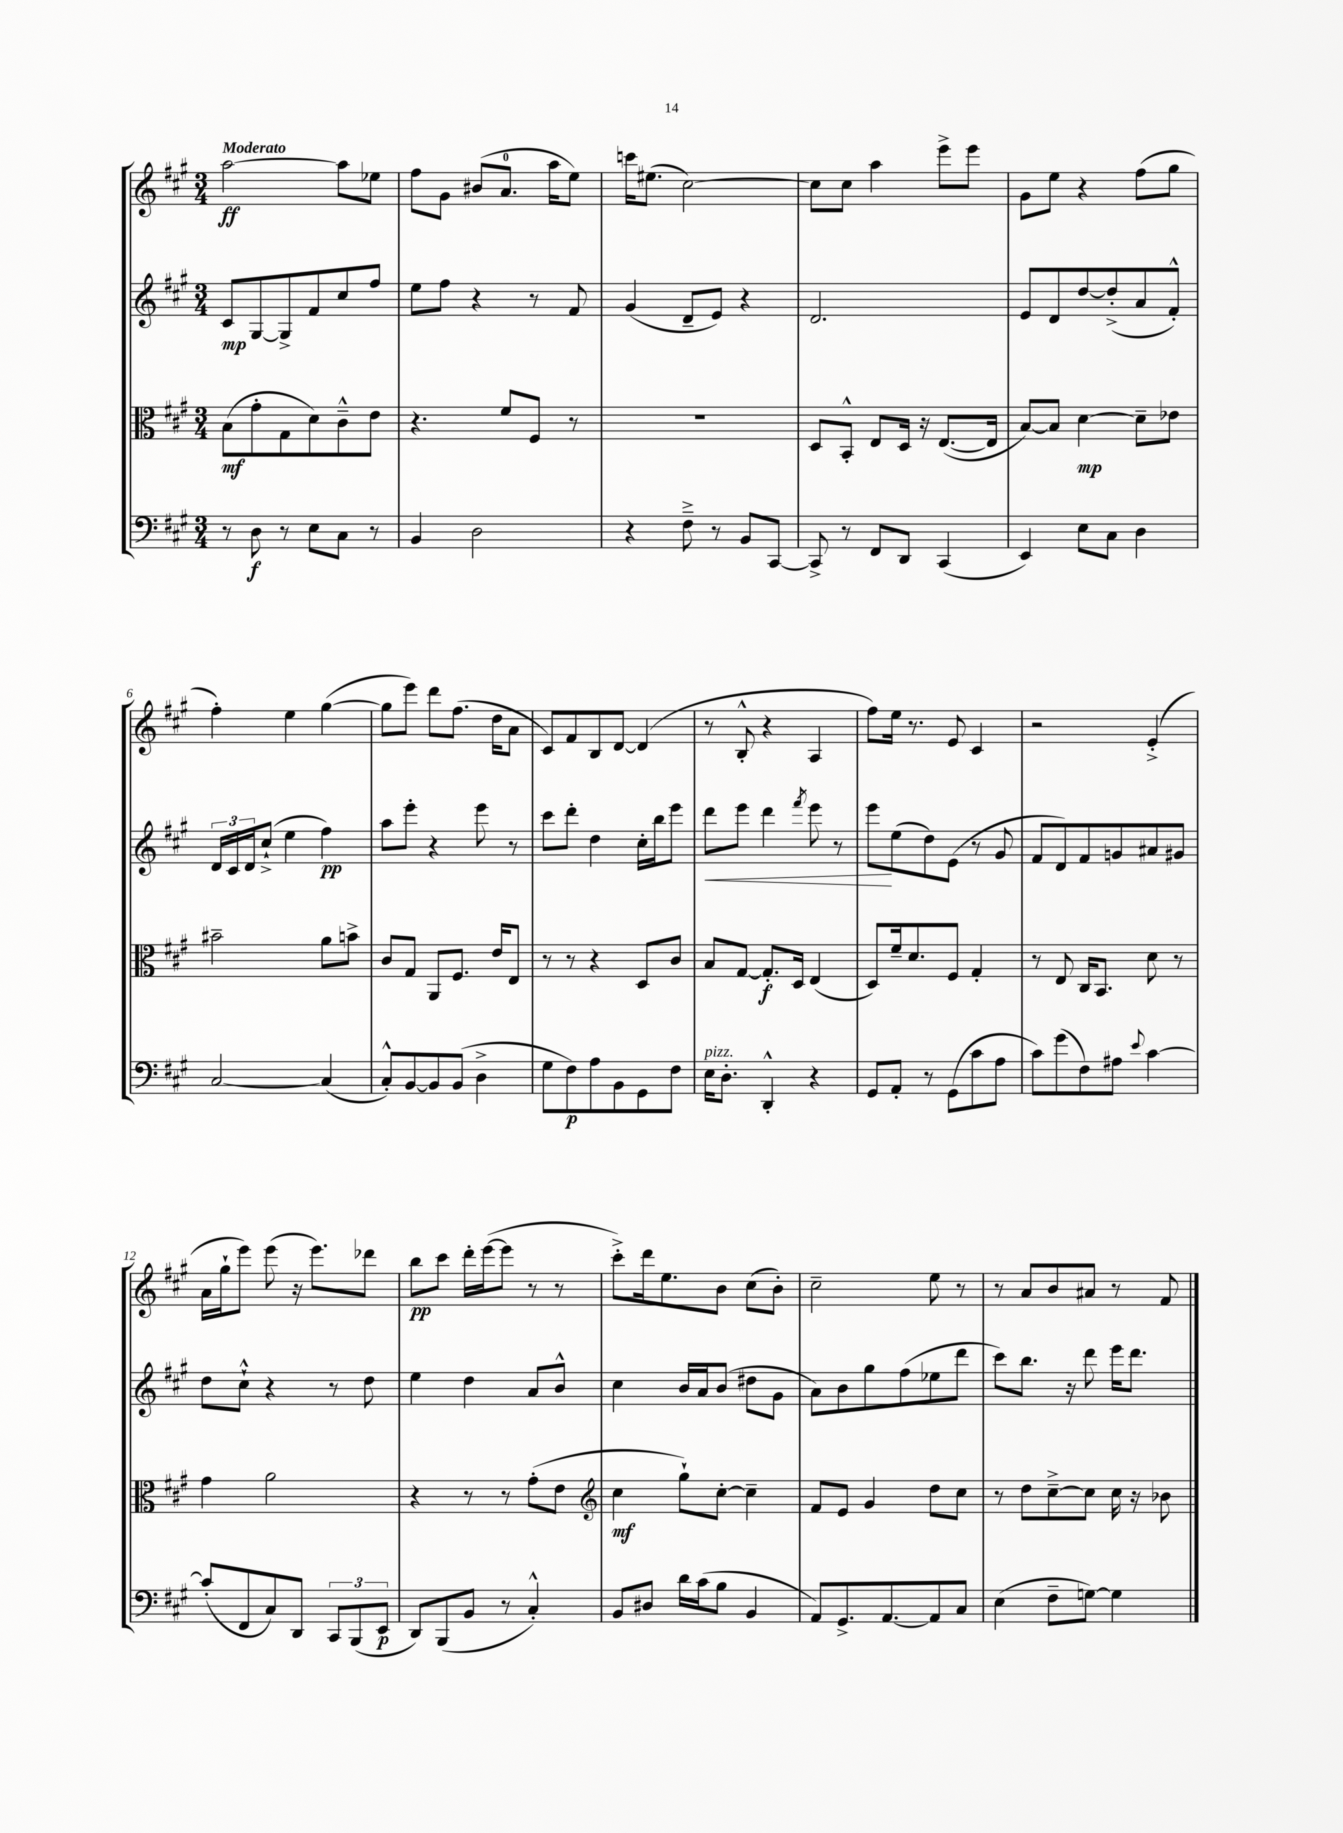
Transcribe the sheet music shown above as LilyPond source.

<<
\new StaffGroup <<
\new Staff = "s0" {
    \clef treble \key a \major \numericTimeSignature \time 3/4 \tempo "Moderato"
    a''2~\ff a''8 ees''8 |
    fis''8 gis'8 bis'8( a'8.-0 a''16 e''8) |
    c'''16 eis''8.( cis''2~) |
    cis''8 cis''8 a''4 e'''8-> e'''8 |
    gis'8 e''8 r4 fis''8( gis''8 |
    fis''4-.) e''4 gis''4~( |
    gis''8 e'''8) d'''8 fis''8.( d''16 a'8 |
    cis'8) fis'8 b8 d'8~ d'4( |
    r8 b8-.-^ r4 a4 |
    fis''8) e''16 r8. e'8 cis'4 |
    r2 e'4-.->( |
    a'16 gis''16-! e'''8) e'''8( r16 e'''8.) des'''8 |
    b''8\pp cis'''8 d'''16-. e'''16~( e'''8 r8 r8 |
    cis'''8-.->) d'''16 e''8. b'8 cis''8( b'8-.) |
    cis''2-- e''8 r8 |
    r8 a'8 b'8 ais'8 r8 fis'8 \bar "|." |
}
\new Staff = "s1" {
    \clef treble \key a \major \numericTimeSignature \time 3/4
    cis'8\mp gis8~ gis8-> fis'8 cis''8 fis''8 |
    e''8 fis''8 r4 r8 fis'8 |
    gis'4( d'8-- e'8) r4 |
    d'2. |
    e'8 d'8 d''8~ d''8-.->( a'8 fis'8-.-^) |
    \tuplet 3/2 { d'16 cis'16 d'16 } cis''8-!->( e''4 fis''4\pp) |
    a''8 e'''8-. r4 e'''8 r8 |
    cis'''8 d'''8-. d''4 cis''16-. b''16 e'''8 |
    d'''8\< e'''8 d'''4 \acciaccatura { fis'''8 } e'''8 r8 |
    e'''8\! e''8( d''8) e'8( r8 gis'8 |
    fis'8 d'8) fis'8 g'8 ais'8 gis'8 |
    d''8 cis''8-!-^ r4 r8 d''8 |
    e''4 d''4 a'8 b'8-^ |
    cis''4 b'16 a'16 b'8( dis''8 gis'8 |
    a'8) b'8 gis''8 fis''8( ees''8 d'''8 |
    cis'''8) b''8. r16 d'''8 e'''16 d'''8. \bar "|." |
}
\new Staff = "s2" {
    \clef alto \key a \major \numericTimeSignature \time 3/4
    b8\mf( gis'8-. gis8 d'8) cis'8---^ e'8 |
    r4. fis'8 fis8 r8 |
    R2. |
    d8 b,8-.-^ e8 d16 r16 e8.~( e16 |
    b8~) b8 d'4~\mp d'8-- ees'8 |
    bis'2-- a'8 b'8-> |
    cis'8 gis8 a,8 fis8. e'16 e8 |
    r8 r8 r4 d8 cis'8 |
    b8 gis8~ gis8.-.\f d16 e4( |
    d8) fis'16-- d'8. fis8 gis4-. |
    r8 e8 cis16 b,8. d'8 r8 |
    gis'4 a'2 |
    r4 r8 r8 gis'8-.( e'8 |
    \clef treble cis''4\mf gis''8-!) cis''8~-. cis''4-- |
    fis'8 e'8 gis'4 d''8 cis''8 |
    r8 d''8 cis''8~---> cis''8 cis''16 r16 bes'8 \bar "|." |
}
\new Staff = "s3" {
    \clef bass \key a \major \numericTimeSignature \time 3/4
    r8 d8\f r8 e8 cis8 r8 |
    b,4 d2 |
    r4 fis8---> r8 b,8 cis,8~ |
    cis,8-> r8 fis,8 d,8 cis,4( |
    e,4) e8 cis8 d4 |
    cis2~ cis4( |
    cis8-.-^) b,8~ b,8 b,8( d4-> |
    gis8 fis8\p) a8 b,8 gis,8 fis8 |
    e16^\markup { \italic "pizz." } d8.-. d,4-.-^ r4 |
    gis,8 a,8-. r8 gis,8( cis'8 a8 |
    cis'8) gis'8( fis8) ais8 \appoggiatura { e'8 } cis'4~ |
    cis'8-.( fis,8 cis8) d,8 \tuplet 3/2 { cis,8 b,,8( e,8\p } |
    d,8) b,,8( b,8 r8 cis4-.-^) |
    b,8 dis8 d'16 cis'16( b8 b,4 |
    a,8) gis,8.-> a,8.~ a,8 cis8 |
    e4( fis8-- g8~) g4 \bar "|." |
}
>>
>>
